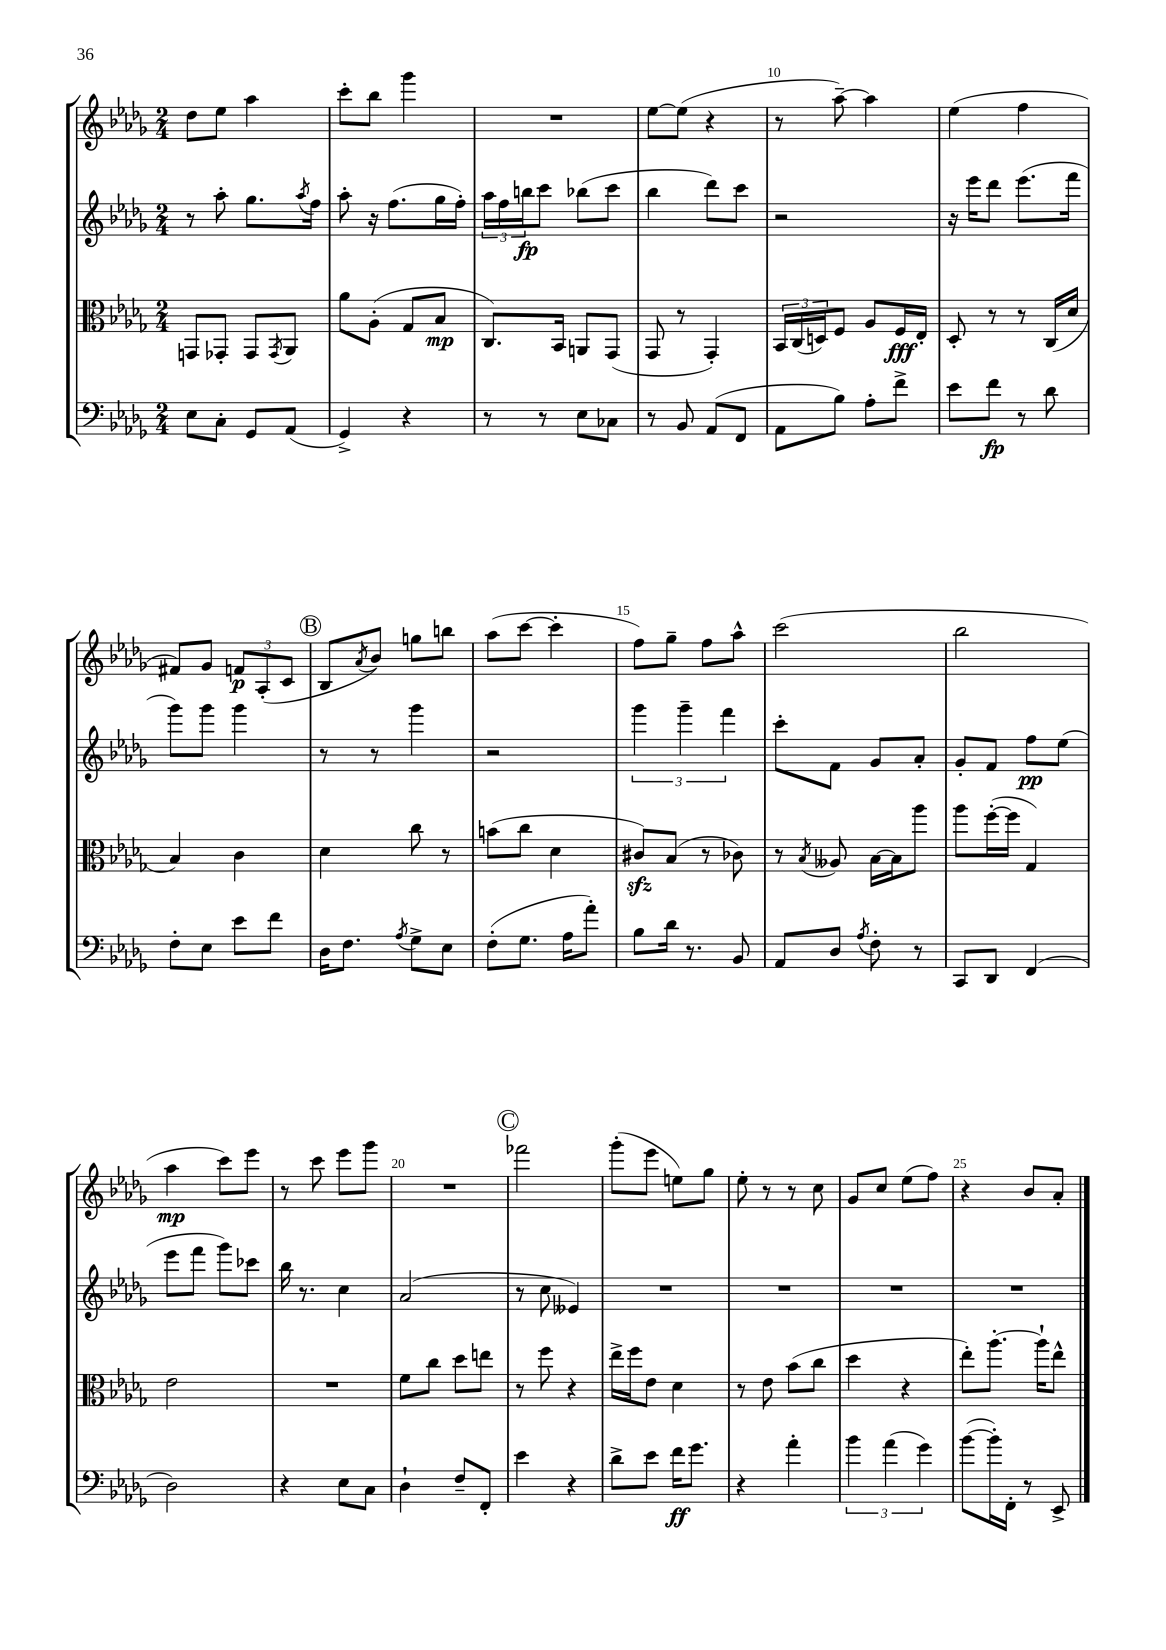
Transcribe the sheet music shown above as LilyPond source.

<<
\new StaffGroup <<
\new Staff = "s0" {
    \clef treble \key des \major \numericTimeSignature \time 2/4
    des''8 ees''8 aes''4 |
    c'''8-. bes''8 ges'''4 |
    R2 |
    ees''8~ ees''8( r4 |
    r8 aes''8~--) aes''4 |
    ees''4( f''4 |
    fis'8) ges'8 \tuplet 3/2 { f'8\p aes8-.( c'8 } |
    \mark \markup { \circle "B" } bes8 \acciaccatura { aes'8 } bes'8) g''8 b''8 |
    aes''8( c'''8~ c'''4-. |
    f''8) ges''8-- f''8 aes''8-^ |
    c'''2( |
    bes''2 |
    aes''4\mp c'''8) ees'''8 |
    r8 c'''8 ees'''8 ges'''8 |
    R2 |
    \mark \markup { \circle "C" } fes'''2 |
    ges'''8-.( ees'''8 e''8) ges''8 |
    ees''8-. r8 r8 c''8 |
    ges'8 c''8 ees''8( f''8) |
    r4 bes'8 aes'8-. \bar "|." |
}
\new Staff = "s1" {
    \clef treble \key des \major \numericTimeSignature \time 2/4
    r8 aes''8-. ges''8. \acciaccatura { aes''8 } f''16 |
    aes''8-. r16 f''8.( ges''16 f''16-.) |
    \tuplet 3/2 { aes''16 f''16 b''16\fp } c'''8 bes''8( c'''8 |
    bes''4 des'''8) c'''8 |
    r2 |
    r16 ees'''16 des'''8 ees'''8.( f'''16 |
    ges'''8) ges'''8 ges'''4 |
    \mark \markup { \circle "B" } r8 r8 ges'''4 |
    r2 |
    \tuplet 3/2 { ges'''4 ges'''4-- f'''4 } |
    c'''8-. f'8 ges'8 aes'8-. |
    ges'8-. f'8 f''8\pp ees''8( |
    ees'''8 f'''8 ges'''8) ces'''8 |
    bes''16 r8. c''4 |
    aes'2( |
    \mark \markup { \circle "C" } r8 c''8 eeses'4) |
    R2 |
    R2 |
    R2 |
    R2 \bar "|." |
}
\new Staff = "s2" {
    \clef alto \key des \major \numericTimeSignature \time 2/4
    g,8 ges,8-. ges,8 \acciaccatura { ges,8 } aes,8 |
    aes'8 aes8-.( ges8 bes8\mp |
    c8.) bes,16 a,8 ges,8( |
    ges,8 r8 ges,4-.) |
    \tuplet 3/2 { bes,16 c16( d16) } f8 aes8 f16\fff ees16-. |
    des8-. r8 r8 c16( des'16 |
    bes4) c'4 |
    \mark \markup { \circle "B" } des'4 c''8 r8 |
    b'8( c''8 des'4 |
    cis'8\sfz) bes8( r8 ces'8) |
    r8 \acciaccatura { bes8 } aeses8 bes16~ bes16 aes''8 |
    aes''8 f''16~-.( f''16 ges4) |
    ees'2 |
    R2 |
    f'8 c''8 des''8 e''8 |
    \mark \markup { \circle "C" } r8 f''8 r4 |
    ees''16-> f''16 ees'8 des'4 |
    r8 ees'8 bes'8( c''8 |
    des''4 r4 |
    ees''8-.) aes''8.~-. aes''16-! ees''8-^ \bar "|." |
}
\new Staff = "s3" {
    \clef bass \key des \major \numericTimeSignature \time 2/4
    ees8 c8-. ges,8 aes,8( |
    ges,4->) r4 |
    r8 r8 ees8 ces8 |
    r8 bes,8 aes,8( f,8 |
    aes,8 bes8) aes8-. f'8-> |
    ees'8 f'8\fp r8 des'8 |
    f8-. ees8 ees'8 f'8 |
    \mark \markup { \circle "B" } des16 f8. \acciaccatura { aes8 } ges8-> ees8 |
    f8-.( ges8. aes16 aes'8-.) |
    bes8 des'16 r8. bes,8 |
    aes,8 des8 \acciaccatura { aes8 } f8-. r8 |
    c,8 des,8 f,4( |
    des2) |
    r4 ees8 c8 |
    des4-! f8-- f,8-. |
    \mark \markup { \circle "C" } ees'4 r4 |
    des'8-> ees'8 f'16\ff ges'8. |
    r4 aes'4-. |
    \tuplet 3/2 { bes'4 aes'4( ges'4) } |
    bes'8~( bes'16-.) f,16-. r8 ees,8-> \bar "|." |
}
>>
>>
\layout { \context { \Score currentBarNumber = #6 \override BarNumber.break-visibility = ##(#f #t #t) barNumberVisibility = #(every-nth-bar-number-visible 5) } }
